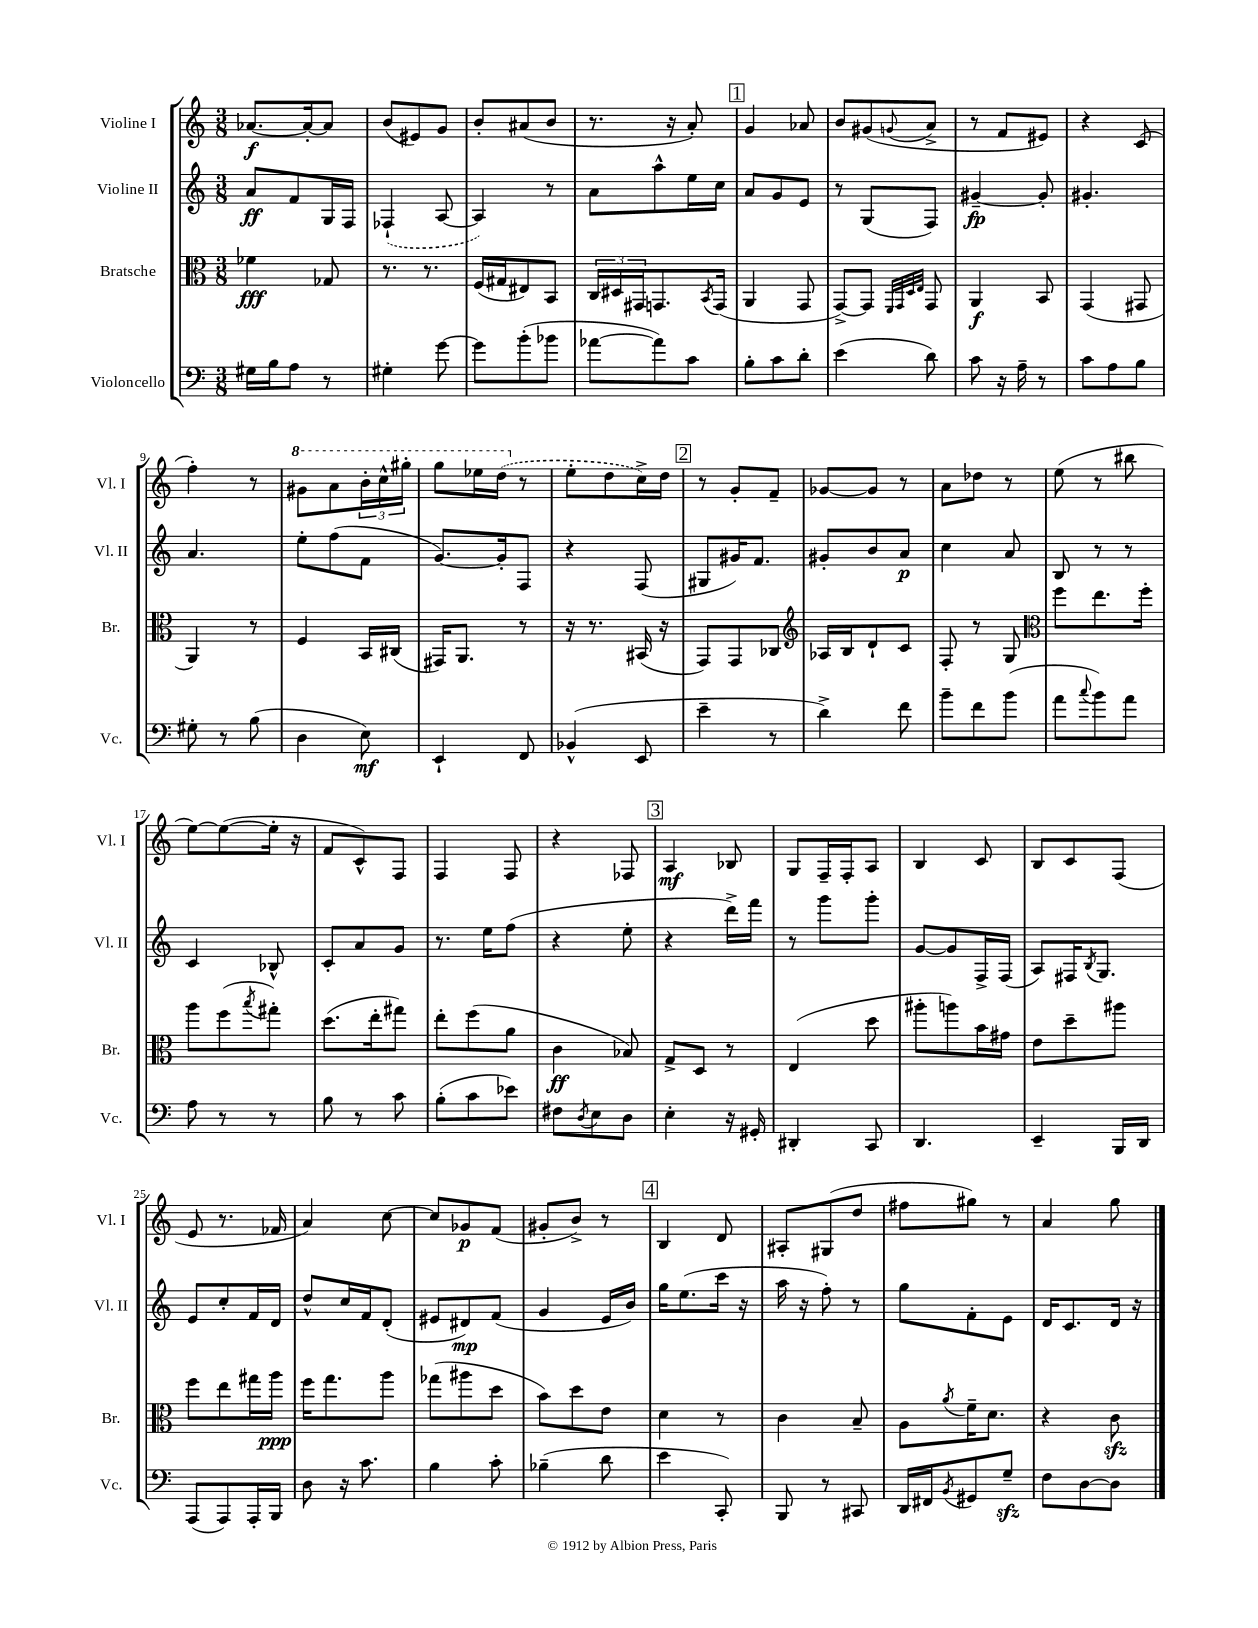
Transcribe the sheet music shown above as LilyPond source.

<<
\new StaffGroup <<
\new Staff = "s0" \with { instrumentName = "Violine I" shortInstrumentName = "Vl. I" } {
    \clef treble \key c \major \numericTimeSignature \time 3/8
    aes'8.~\f aes'16~-. aes'8 |
    b'8( eis'8) g'8 |
    b'8-. ais'8( b'8 |
    r8. r16 a'8-.) |
    \mark \markup { \box "1" } g'4 aes'8 |
    b'8 gis'8( \appoggiatura { g'8 } a'8-> |
    r8 f'8 eis'8) |
    r4 c'8( |
    f''4-.) r8 |
    \ottava #1 gis''8 a''8 \tuplet 3/2 { b''16-. c'''16-^ gis'''16-. } |
    g'''8 ees'''16 \once \slurDashed d'''16( \ottava #0 r8 |
    e''8-. d''8 c''16->) d''16 |
    \mark \markup { \box "2" } r8 g'8-. f'8-- |
    ges'8~ ges'8 r8 |
    a'8 des''8 r8 |
    e''8( r8 bis''8 |
    e''8~) e''8~( e''16-. r16 |
    f'8 c'8-^) f8 |
    f4 f8 |
    r4 fes8 |
    \mark \markup { \box "3" } a4\mf bes8 |
    g8 f16-- f16-. a8 |
    b4 c'8 |
    b8 c'8 f8( |
    e'8 r8. fes'16 |
    a'4) c''8~ |
    c''8 ges'8\p f'8( |
    gis'8-. b'8->) r8 |
    \mark \markup { \box "4" } b4 d'8 |
    ais8-. gis8( d''8 |
    fis''8 gis''8) r8 |
    a'4 g''8 \bar "|." |
}
\new Staff = "s1" \with { instrumentName = "Violine II" shortInstrumentName = "Vl. II" } {
    \clef treble \key c \major \numericTimeSignature \time 3/8
    a'8\ff f'8 g16 f16 |
    \once \slurDashed fes4-!( a8~ |
    a4) r8 |
    a'8 a''8-^ e''16 c''16 |
    \mark \markup { \box "1" } a'8 g'8 e'8 |
    r8 g8( f8) |
    gis'4~--\fp gis'8-. |
    gis'4.-. |
    a'4. |
    e''8-. f''8( f'8 |
    g'8.~) g'16-. f8 |
    r4 f8( |
    \mark \markup { \box "2" } gis8 gis'16) f'8. |
    gis'8-. b'8 a'8\p |
    c''4 a'8 |
    b8 r8 r8 |
    c'4 bes8-^ |
    c'8-. a'8 g'8 |
    r8. e''16 f''8( |
    r4 e''8-. |
    \mark \markup { \box "3" } r4 d'''16->) f'''16 |
    r8 g'''8 g'''8-. |
    g'8~ g'8 f16-> f16( |
    a8) fis16 \acciaccatura { b8 } g8. |
    e'8 c''8-. f'16 d'16 |
    d''8-^ c''16 f'16 d'8-.( |
    eis'8 dis'8\mp) f'8( |
    g'4 e'16 b'16) |
    \mark \markup { \box "4" } g''16 e''8.( c'''16 r16 |
    a''16 r16 f''8-.) r8 |
    g''8 f'8-. e'8 |
    d'16 c'8. d'16 r16 \bar "|." |
}
\new Staff = "s2" \with { instrumentName = "Bratsche" shortInstrumentName = "Br." } {
    \clef alto \key c \major \numericTimeSignature \time 3/8
    fes'4\fff ges8 |
    r8. r8. |
    f16( gis16 eis8) b,8 |
    \tuplet 3/2 { c16 dis16 gis,16 } g,8. \acciaccatura { b,8 } g,16( |
    \mark \markup { \box "1" } a,4 g,8 |
    g,8~->) g,8 \grace { f,32 g,32 d32 e32 } g,8 |
    a,4\f b,8 |
    g,4( gis,8 |
    a,4) r8 |
    f4 b,16 cis16( |
    gis,16) a,8. r8 |
    r16 r8. bis,16( r16 |
    \mark \markup { \box "2" } g,8) g,8 ces8 |
    \clef treble aes16 b16 d'8-! c'8 |
    f8-. r8 g8 |
    \clef alto f''8 e''8. f''16-. |
    a''8 f''8( \acciaccatura { b''8 } gis''8-.) |
    d''8.( e''16-. gis''8) |
    e''8-. f''8( a'8 |
    c'4\ff bes8) |
    \mark \markup { \box "3" } g8-> d8 r8 |
    e4( d''8 |
    ais''8-. a''8) b'16 gis'16 |
    e'8 d''8-- ais''8 |
    f''8 e''8 gis''16 a''16\ppp |
    f''16 g''8. a''8 |
    ges''8( ais''8 d''8 |
    b'8) d''8 e'8 |
    \mark \markup { \box "4" } d'4 r8 |
    c'4 b8-- |
    a8 \acciaccatura { a'8 } f'16-- d'8. |
    r4 c'8\sfz \bar "|." |
}
\new Staff = "s3" \with { instrumentName = "Violoncello" shortInstrumentName = "Vc." } {
    \clef bass \key c \major \numericTimeSignature \time 3/8
    gis16 b16 a8 r8 |
    gis4-. g'8~ |
    g'8 b'8-.( bes'8 |
    aes'8~ aes'8) c'8 |
    \mark \markup { \box "1" } b8-. c'8 d'8-. |
    e'4( d'8) |
    c'8 r16 a16-- r8 |
    c'8 a8 b8 |
    gis8-. r8 b8( |
    d4 e8\mf) |
    e,4-! f,8 |
    bes,4-^( e,8 |
    \mark \markup { \box "2" } e'4-- r8 |
    d'4->) f'8 |
    b'8-- f'8 b'8( |
    a'8 \appoggiatura { c''8 } b'8) a'8 |
    a8 r8 r8 |
    b8 r8 c'8 |
    b8-.( c'8 ees'8) |
    fis8 \acciaccatura { d8 } e8 d8 |
    \mark \markup { \box "3" } e4-. r16 gis,16-. |
    dis,4-. c,8 |
    d,4. |
    e,4-- b,,16 d,16 |
    a,,8( a,,8) a,,16-. b,,16 |
    d8 r16 c'8. |
    b4 c'8-. |
    bes4--( d'8 |
    \mark \markup { \box "4" } e'4 c,8-.) |
    b,,8 r8 cis,8 |
    d,16 fis,16 \acciaccatura { b,8 } gis,8 g8--\sfz |
    f8 d8~ d8 \bar "|." |
}
>>
>>
